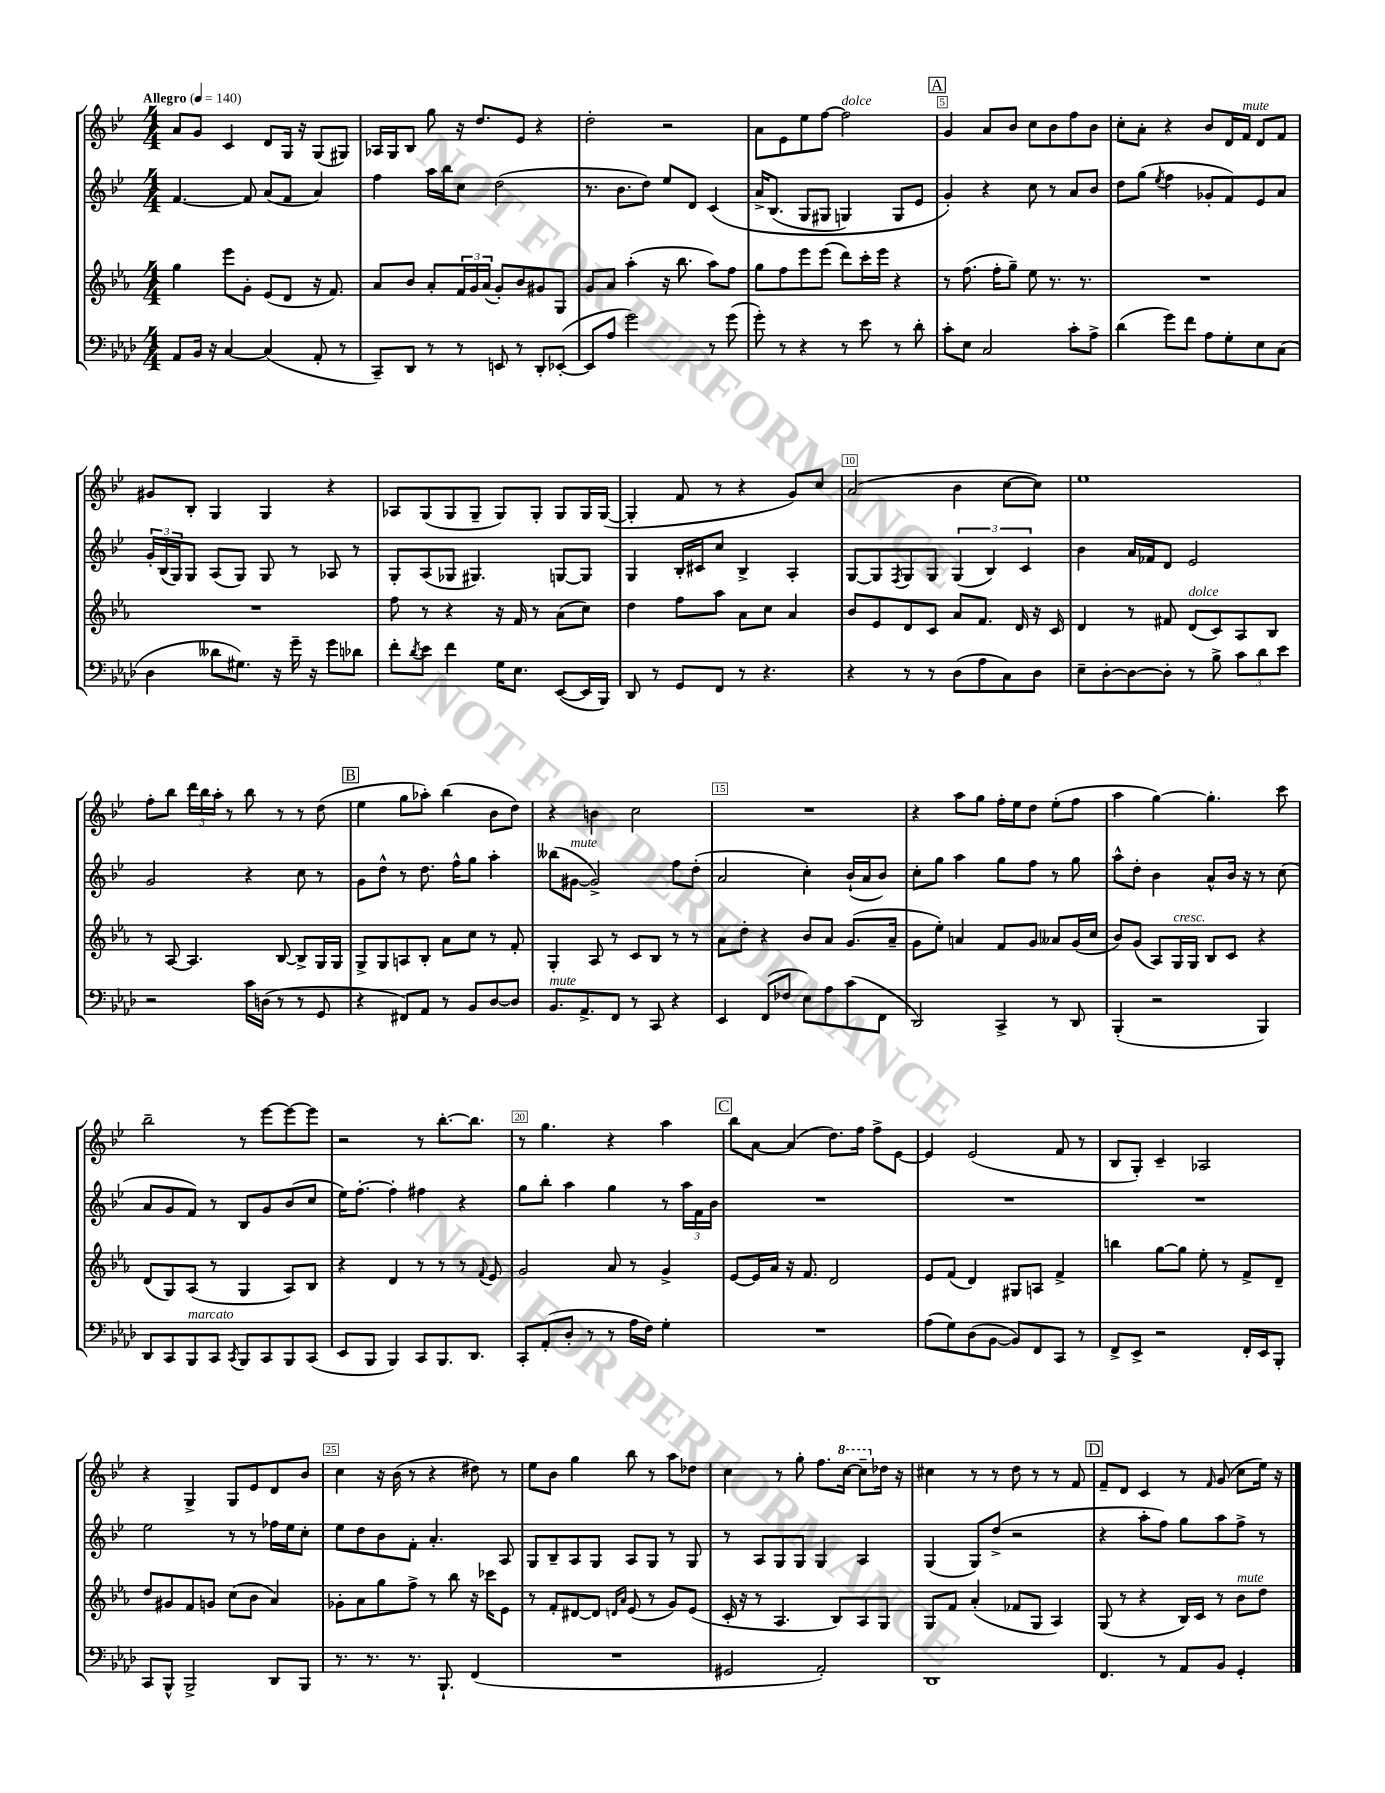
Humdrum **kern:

**kern	**kern	**kern	**kern
*part4	*part3	*part2	*part1
*staff4	*staff3	*staff2	*staff1
*clefF4	*clefG2	*clefG2	*clefG2
*k[b-e-a-d-]	*k[b-e-a-]	*k[b-e-]	*k[b-e-]
*M4/4	*M4/4	*M4/4	*M4/4
*MM140	*MM140	*MM140	*MM140
=1	=1	=1	=1
!	!	!	!LO:TX:a:B:t=Allegro
8AA-/L	4gg\	[4.f/	8a/L
16BB-/Jk	.	.	8g/J
16r	.	.	.
[4C/	8eee-\L	.	4c/
.	8g'\J	8f/]	.
(4C/]	(8e-/L	(8a/L	8d/L
.	8d/J	8f/J	16G/Jk
.	.	.	16r
8AA-'/	16r	4a/)	(8G/L
.	8.f/)	.	.
8r	.	.	8G#X/J)
=2	=2	=2	=2
8CC~/L)	8a-/L	4ff\	16A-X/LL
.	.	.	16G/J
8DD-/J	8b-/J	.	8B-/J
8r	8a-'/L	16aa\LL	8gg\
.	.	16bb-\J	.
8r	24f/L	8cc\J	16r
.	24g/	.	.
.	.	.	8.dd/L
.	(24a-/JJ	.	.
8EEn/	8g'/L)	(2dd\	.
8r	8b-/	.	8e-/J
8DD-'/L	8g#X/	.	4r
([8EE-X'/J	8G/J	.	.
=3	=3	=3	=3
8EE-/L]	8g/L	8.r	2dd'\
8A-/J	8a-/J	.	.
.	.	8.b-\L	.
2g\)	(4aa-'\	.	.
.	.	8dd\J)	.
.	16r	8ee-/L	2r
.	8.bb-\	.	.
.	.	8d/J	.
8r	8aa-\L)	(4c/	.
(8g\	8ff\J	.	.
=4	=4	=4	=4
8g'\)	8gg\L	16a^/KL	8a\L
.	.	(8.B-/J	.
8r	8ff\	.	8e-\
4r	8eee-\	8G/L	8ee-\
.	(8eee-\J	8G#X/J	[8ff\J
!	!	!	!LO:TX:a:i:t=dolce
8r	8ddd\L)	4Gn/)	2ff\]
8e-\	16ccc'\L	.	.
.	16eee-\JJ	.	.
8r	4r	8G/L	.
8d-'\	.	8e-/J	.
!!LO:REH:place=s1:t=A
=5	=5	=5	=5
8c'\L	8r	4g'/)	4g/
8E-\J	(8.ff\	.	.
2C/	.	4r	8a/L
.	16ff'\KL	.	.
.	8gg~\J)	.	8b-/J
.	8ee-\	8cc\	8cc\L
.	8.r	8r	8b-\
8c'\L	.	8a/L	8ff\
.	8.r	.	.
8A-^\J	.	8b-/J	8b-\J
=6	=6	=6	=6
(4d-\	1r	8dd\L	8cc'\L
.	.	(8gg\J	8a'\J
.	.	8qee-/	.
8g\L)	.	4ff\	4r
8f\J	.	.	.
8A-\L	.	8g-X'/L	8b-/L
8G'\	.	8f/)	16d/L
!	!	!	!LO:TX:a:i:t=mute
.	.	.	16f/JJ
8E-\	.	8e-/	8d/L
(8C\J	.	8a/J	8f/J
!!LO:LB:g=z
=7	=7	=7	=7
4D-\	1r	24g'/LL	8g#X/L
.	.	(24B-/	.
.	.	24G/J)	.
.	.	8G/J	8B-'/J
8d--X\L	.	(8A/L	4G/
8.G#X\J)	.	8G/J)	.
.	.	8G/	4G/
16r	.	.	.
16g~\	.	8r	.
16r	.	.	.
8g\L	.	8A-X/	4r
8d-X\J	.	8r	.
=8	=8	=8	=8
8f'\L	8ff\	8G'/L	8A-X/L
8qd-/	.	.	.
8e-\J	8r	(8A/	(8G/
4f\	4r	8G-X/J	8G/
.	.	4.G#X/)	8G~/J
16G\KL	16r	.	8G/L)
8.E-\J	16f/	.	.
.	8r	.	8G'/J
([8EE-/L	(8a-\L	[8Gn/L	8G/L
16EE-/L]	8cc\J)	8G/J]	16G/L
16BBB-/JJ)	.	.	([16G/JJ
=9	=9	=9	=9
8DD-/	4dd\	4G/	4G'/]
8r	.	.	.
8GG/L	8ff\L	16B-'/LL	8f/
.	.	16c#X/J	.
8FF/J	8aa-\J	8cc/J	8r
8r	8a-\L	4B-^/	4r
4.r	8cc\J	.	.
.	4a-/	4A'/	8g/L)
.	.	.	8cc/J
=10	=10	=10	=10
4r	8b-/L	[8G/L	(2a/
.	8e-/	8G/]	.
.	.	8qF/	.
8r	8d/	8G/	.
8r	8c/J	8G/J	.
(8D-\L	8a-/L	(6G/	4b-\
8A-\	8.f/J	.	.
.	.	6B-/)	.
8C\)	.	.	[8cc\L
.	16d/	.	.
.	.	6c/	.
8D-\J	16r	.	8cc\J])
.	16c/	.	.
=11	=11	=11	=11
8E-~\L	4d/	4b-\	1ee-
[8D-'\	.	.	.
8D-\_	8r	16a/LL	.
.	.	16f-X/J	.
8D-'\J]	8f#X/	8d/J	.
!	!LO:TX:a:i:t=dolce	!	!
8r	(8d/L	2e-/	.
8B-^\	8c/)	.	.
12c\L	8A-/	.	.
12d-\	.	.	.
.	8B-/J	.	.
12e-\J	.	.	.
!!LO:LB:g=z
=12	=12	=12	=12
2r	8r	2g/	8ff'\L
.	[8A-/	.	8bb-\J
.	4.A-/]	.	24ddd\LL
.	.	.	24bb-\
.	.	.	24aa'\JJ
.	.	.	8r
16c\LL	.	4r	8bb-\
(16Dn\JJ	.	.	.
8r	[8B-/	.	8r
8r	8B-^/L]	8cc\	8r
8GG/	16G/L	8r	(8dd\
.	16G/JJ	.	.
!!LO:REH:place=s1:t=B
=13	=13	=13	=13
4r	8G^/L	8g\L	4ee-\
.	8G/	8dd^^\J	.
8FF#X/L)	8An/	8r	8gg\L
8AA-/J	8B-'/J	8.dd\	8aa-X'\J)
8r	8a-\L	.	(4bb-\
.	.	16ff^^\KL	.
8BB-/L	8cc\J	8gg\J	.
[8D-/	8r	4aa'\	8b-\L
8D-/J]	8f'/	.	8dd\J)
=14	=14	=14	=14
!LO:TX:a:i:t=mute	!	!	!
8.BB-/L	4G'/	(8bb--X\L	4r
!	!	!LO:TX:a:i:t=mute	!
.	.	[8g#X\J	.
8.AA-^/	.	.	.
.	8A-/	2g#^/])	4bn\
8FF/J	8r	.	.
8r	8c/L	.	2cc\
8CC/	8B-/J	.	.
4r	8r	8ff\L	.
.	8r	(8dd'\J	.
=15	=15	=15	=15
4EE-/	8a-\L	2a/	1r
.	8dd'\J	.	.
(8FF/L	4r	.	.
8F-X/J	.	.	.
8E-\L)	8b-/L	4cc'\)	.
8A-\	8a-/J	.	.
(8c\	(8.g/L	(16b-`/LL	.
.	.	16a/J	.
8FF\J	.	8b-/J)	.
.	16a-~/Jk	.	.
=16	=16	=16	=16
2DD-/)	8g\L	8cc'\L	4r
.	8ee-'\J)	8gg\J	.
.	4an/	4aa\	8aa\L
.	.	.	8gg\J
4CC^/	8f/L	8gg\L	16ff'\LL
.	.	.	16ee-\J
.	8g/J	8ff\J	8dd\J
8r	8a--X/L	8r	(8ee-'\L
8DD-/	(16g/L	8gg\	8ff\J
.	16cc/JJ	.	.
=17	=17	=17	=17
(4BBB-'/	8b-/L)	8aa^^\L	4aa\
.	(8g/J	8dd'\J	.
2r	8A-/L)	4b-\	[4gg\)
!	!LO:TX:a:i:t=cresc.	!	!
.	16G/L	.	.
.	16G/JJ	.	.
.	8B-/L	8a^^/L	4.gg'\]
.	8c/J	16b-/Jk	.
.	.	16r	.
4BBB-/)	4r	8r	.
.	.	(8cc\	8ccc\
!!LO:LB:g=z
=18	=18	=18	=18
8DD-/L	(8d/L	8a/L	2bb-~\
8CC/	8G/)	8g/	.
!LO:TX:a:i:t=marcato	!	!	!
8BBB-/	(8A-/J	8f/J)	.
8CC/J	8r	8r	.
8qCC/	.	.	.
8BBB-/L	4G/	8B-/L	8r
8CC/	.	8g/	[8eee-\L
8BBB-/	8A-/L)	(8b-/	8eee-\_
(8CC/J	8B-/J	8cc/J	8eee-\J]
=19	=19	=19	=19
8EE-/L	4r	16ee-\KL)	2r
.	.	[8.ff'\J	.
8BBB-/J	.	.	.
4BBB-/)	4d/	4ff'\]	.
8CC/L	8r	4ff#X\	8r
8.BBB-/	8r	.	[8.bb-'\L
.	8r	4r	.
8.DD-/J	.	.	8.bb-\J]
.	8qqf/	.	.
.	8e-/	.	.
=20	=20	=20	=20
8CC'/L	2g/	8gg\L	8r
(8AA-'/	.	8bb-'\J	4.gg\
8D-'/J	.	4aa\	.
8r	.	.	.
8r	8a-/	4gg\	4r
16A-\LL	8r	.	.
16F\JJ)	.	.	.
4G'\	4g^/	8r	4aa\
.	.	24aa\LL	.
.	.	24f\	.
.	.	24b-\JJ	.
!!LO:REH:place=s1:t=C
=21	=21	=21	=21
1r	[8e-/L	1r	8bb-\L
.	16e-/L]	.	[8a\J
.	16a-/JJ	.	.
.	16r	.	(4a/]
.	8.f/	.	.
.	2d/	.	8.dd\L)
.	.	.	16ff\Jk
.	.	.	8ff^\L
.	.	.	[8e-\J
=22	=22	=22	=22
(8A-\L	8e-/L	1r	4e-/]
8G\)	(8f/J	.	.
(8D-\	4d/)	.	(2e-/
[8BB-\J	.	.	.
8BB-/L])	8G#X/L	.	.
8FF/	8An/J	.	.
8CC/J	4f^/	.	8f/
8r	.	.	8r
=23	=23	=23	=23
8FF^/L	4bbn\	1r	8B-/L
8EE-^/J	.	.	8G'/J)
2r	[8gg\L	.	4c~/
.	8gg\J]	.	.
.	8ee-'\	.	2A-X/
.	8r	.	.
16FF'/LL	8f^/L	.	.
16EE-/J	.	.	.
8BBB-'/J	8d~/J	.	.
!!LO:LB:g=z
=24	=24	=24	=24
8CC/L	8dd/L	2ee-\	4r
8BBB-^^/J	8g#X/	.	.
2BBB-^/	8f/	.	4G^/
.	8gn/J	.	.
.	(8cc\L	8r	8G/L
.	8b-\J	8r	8e-/
8DD-/L	4a-/)	16ff-X\LL	8d/
.	.	16ee-\J	.
8BBB-/J	.	8cc'\J	8b-/J
=25	=25	=25	=25
8.r	8g-X'\L	8ee-\L	4cc\
.	8a-\	8dd\	.
8.r	.	.	.
.	8gg\	8b-\	16r
.	.	.	(16b-\
8.r	8ff^\J	8f'\J	8r
.	8r	4.a'/	4r
8.BBB-`/	.	.	.
.	8bb-\	.	.
(4FF/	16r	.	8dd#X\)
.	16ccc-X\KL	.	.
.	8e-\J	8A/	8r
=26	=26	=26	=26
1r	8r	8G/L	8ee-\L
.	8f'/L	8B-~/	8b-\J
.	[8d#X/	8A/	4gg\
.	8d#/J]	8G/J	.
.	16qqdn/LL	.	.
.	16qqa-/JJ	.	.
.	(8e-/	8A/L	8bb-\
.	8r	8G/J	8r
.	8g/L)	8r	8aa\L
.	(8e-/J	8G/	8dd-X\J
=27	=27	=27	=27
2GG#X/	16c'/	8r	4cc\
.	16r	.	.
.	8r	8A/L	.
.	4.A-/	8G/	8r
.	.	8G/J	8gg'\
2AA-'/)	.	4G/	8.ff\L
.	8B-/L)	.	.
*	*	*	*8va
.	.	.	[16ccc\Jk
.	8A-/	4A/	8ccc~\L]
*	*	*	*X8va
.	8G/J	.	16dd-X\Jk
.	.	.	16r
=28	=28	=28	=28
1DD-	8G/L	(4G/	4cc#X\
.	8f/J	.	.
.	(4a-'/	8G/L)	8r
.	.	(8dd^/J	8r
.	8f-X/L	2r	8dd\
.	8G/J	.	8r
.	4A-/)	.	8r
.	.	.	8f/
!!LO:REH:place=s1:t=D
=29	=29	=29	=29
4.FF/	(8G/	4r	8f~/L
.	8r	.	8d/J
.	4r	8aa'\L	4c/
8r	.	8ff\J)	.
8AA-/L	16B-/LL)	8gg\L	8r
.	16c/JJ	.	.
.	.	.	16qqf/
8BB-/J	8r	8aa\	(8g/
!	!LO:TX:a:i:t=mute	!	!
4GG'/	8b-\L	8ff^\J	8cc\L
.	8dd\J	8r	16ee-\Jk)
.	.	.	16r
==	==	==	==
*-	*-	*-	*-
